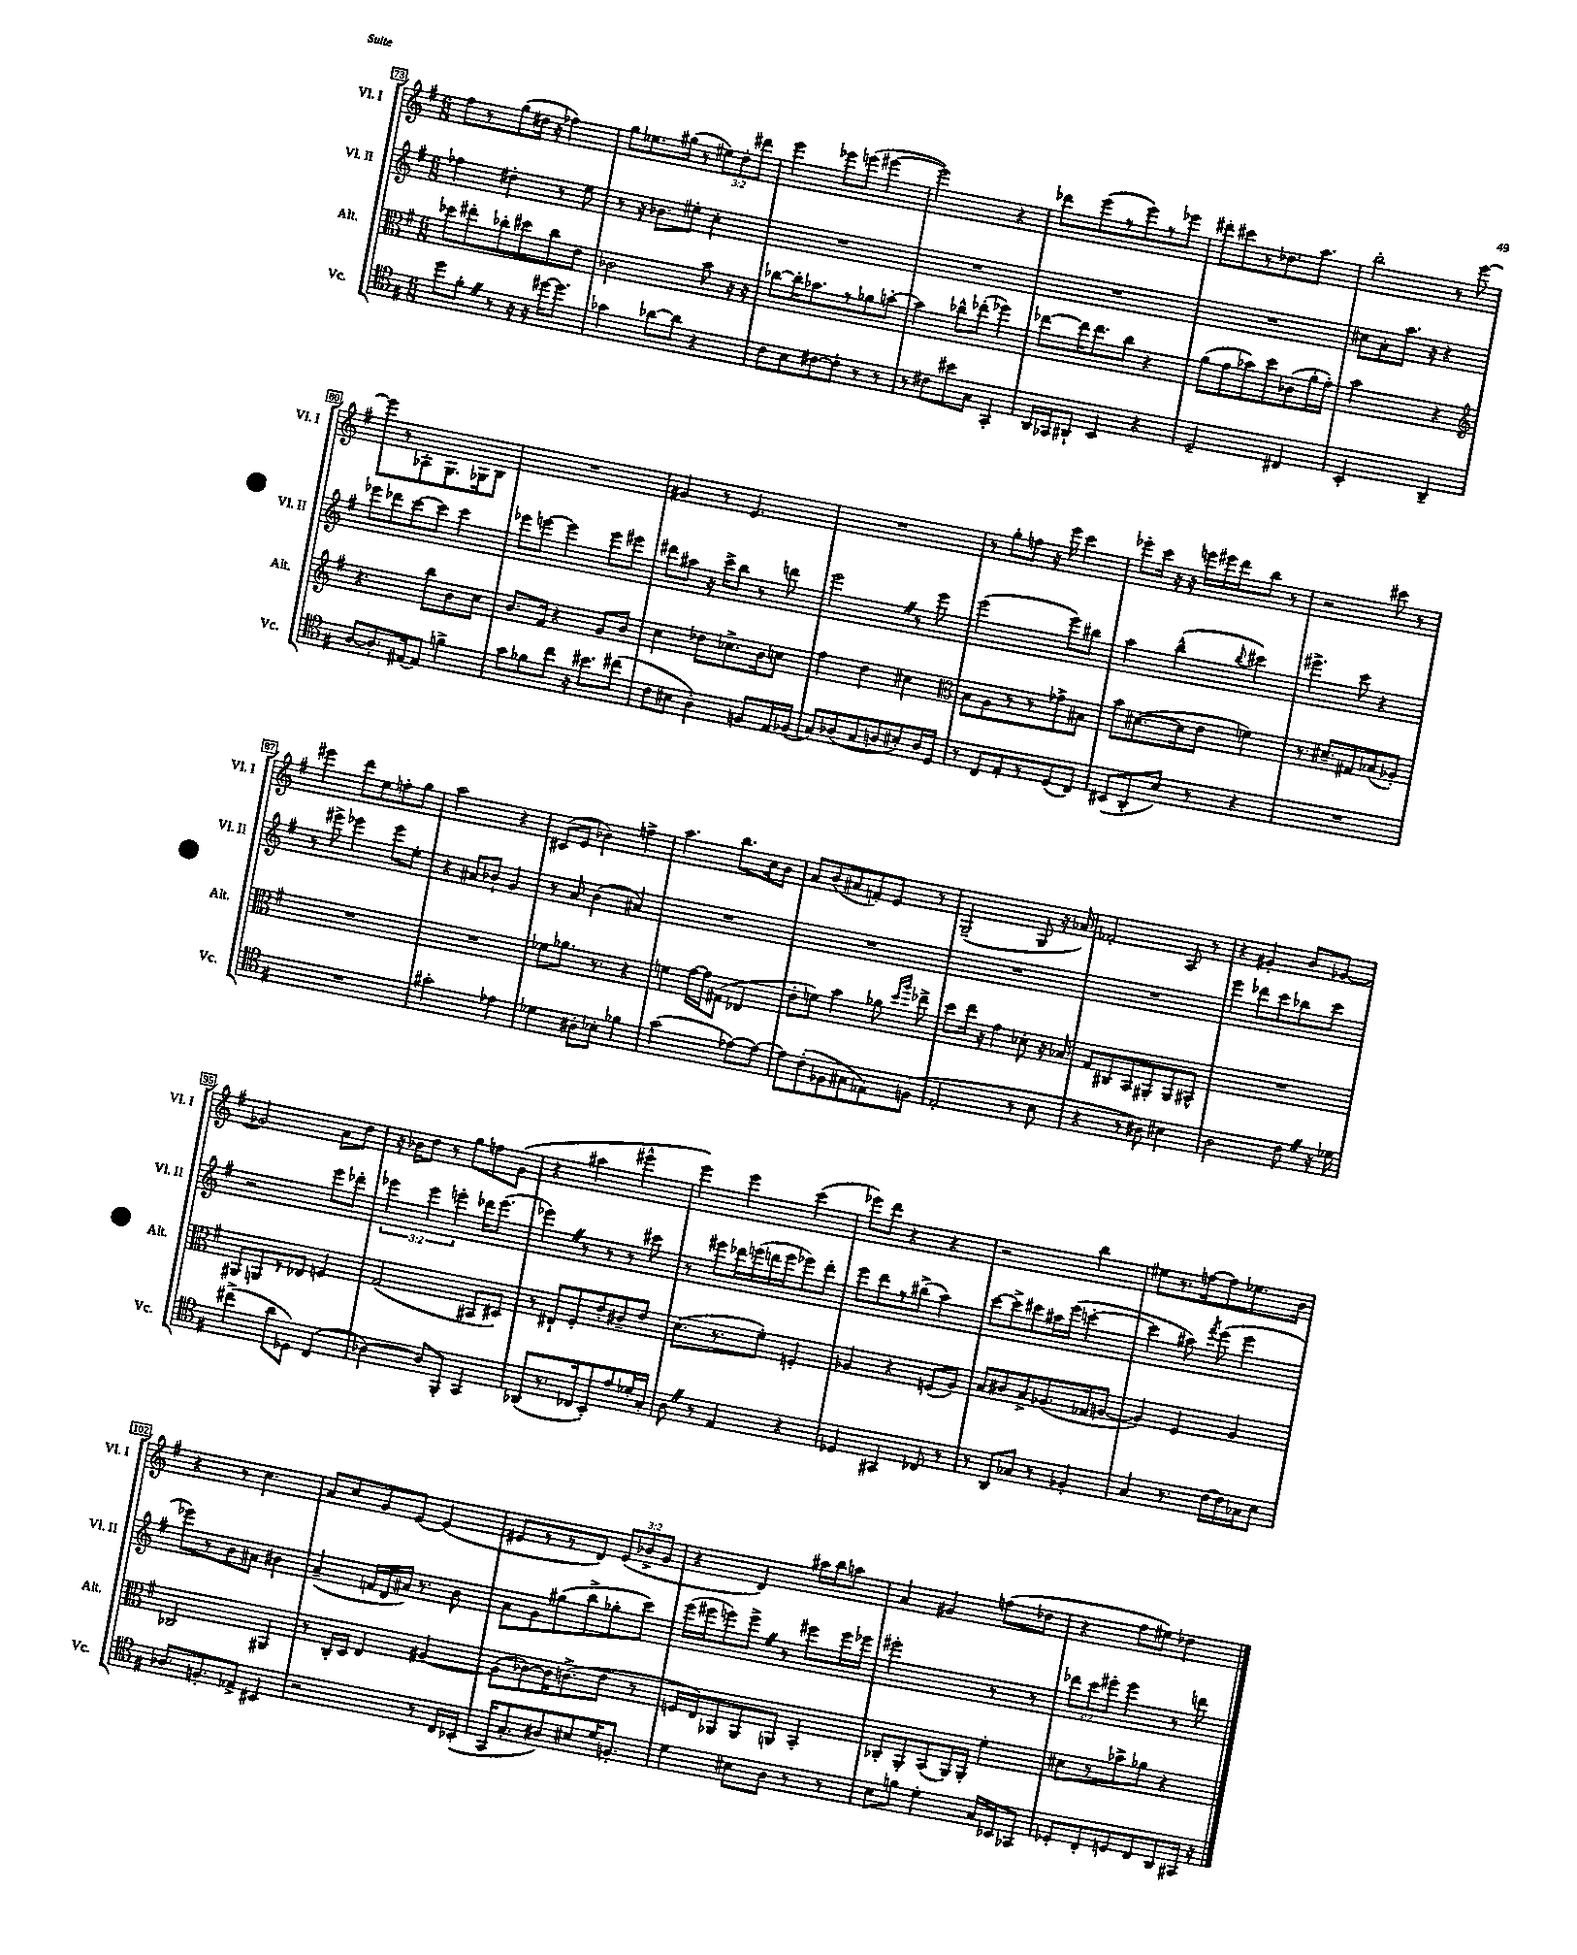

**kern	**kern	**kern	**kern
*staff4	*staff3	*staff2	*staff1
*clefC4	*clefC3	*clefG2	*clefG2
*k[f#]	*k[f#]	*k[f#]	*k[f#]
*M6/8	*M6/8	*M6/8	*M6/8
8dd	8dd-	4ff-	8ff#
8f#'	8ee#'	.	8r
8r	8cc-'	4dd#'	(8gg
16r	8dd#	.	16dd#
16r	.	.	16r
[16dd#	8cc-	8r	4ff-)
8.dd#]	.	.	.
.	8e	8ee	.
=	=	=	=
4g-	2c-	8r	8gg
.	.	16r	8.ee-
.	.	8.b-	.
[8a-	.	.	.
.	.	.	(16gg#
8a-]	.	8ee#'	8r
4r	8b	4cc'	12ee#)
.	.	.	12dd'
.	16r	.	.
.	.	.	12ddd#
.	16r	.	.
=	=	=	=
8c	[8cc-	2.r	4eee
8B	16cc-']	.	.
.	8.b-	.	.
[8c#	.	.	8eee-
8c#']	8r	.	(8eee
8r	8a-	.	[4eee#
8r	[8b'	.	.
=	=	=	=
8r	4b]	2.r	2eee#])
8c#	.	.	.
8b#	8cc-^^	.	.
8G	(8ee-'	.	.
4GG'	4ff-)	.	4r
=	=	=	=
16AA	[8ee-	2.r	8ddd-
16GG-	.	.	.
8AA#`	16ee-]	.	(8eee
.	8.ee-	.	.
4BB	.	.	8r
.	8cc	.	8eee)
4r	4r	.	8r
.	.	.	8eee-
=	=	=	=
2D~	(8a	2.r	8ddd#'
.	8g	.	8ccc#
.	8b-)	.	8r
.	8dd	.	8.dd-
4C#	(8c-	.	.
.	.	.	8.aa
.	16a'	.	.
.	16g')	.	.
=	=	=	=
2BB'	2b	8cc#	2bb'
.	.	8a'	.
.	.	8.aa	.
.	.	16r	.
4AA~	4r	4r	8r
.	.	.	[8eee
=	=	=	=
*	*clefG2	*	*
[8A	4.r	8eee-	8eee]
8.A']	.	8ddd-	8r
.	.	[8ccc	8A-'
[16E#	.	.	.
8E#]	8bb	8ccc]	8.G
4f^	8b	4ccc	.
.	.	.	16G-
.	8cc	.	8B
=	=	=	=
8g	8.b	8eee-	2.r
8f-	.	[8eee	.
.	16f#	.	.
8cc	4r	4eee]	.
16r	.	.	.
8.b#	.	.	.
.	8g	8eee	.
(8cc#	8b	8eee#	.
=	=	=	=
8c	4cc	8ddd#	4g#
8B#	.	8aa#	.
4A')	8dd-	16r	8r
.	.	16ccc^	.
.	8.cc-^	8bb	4.e
8F	.	8r	.
.	16b	.	.
16E	8cc	8ddd	.
(16F-	.	.	.
=	=	=	=
8G)	4ff#	2eee	2.r
(8A-	.	.	.
8G	4dd	.	.
8A	.	.	.
8B#')	4cc#	8r	.
16A	.	8eee	.
16D	.	.	.
=	=	=	=
*	*clefC3	*	*
8r	8B	(2eee	8r
8C	8A	.	8gg'
8E'	8r	.	8ff
8r	8r	.	16r
.	.	.	16eee
(8D	8g-^	8eee)	4ccc
8C)	8B#	8bb#	.
=	=	=	=
(8BB#	8b	4aa	8eee-'
8AA'	([8.d#	.	16ccc
.	.	.	16r
8B)	.	(4bb^^	16r
.	16d#]	.	16eee
8r	8e	.	16eee#
.	.	.	16ddd
.	.	8qqbb	.
4r	4f)	4ccc#)	8bb
.	.	.	8r
=	=	=	=
2.r	8.r	4.eee#^	2r
.	8.d#~	.	.
.	8G#	8ccc	.
.	(8B-	4r	8ccc#
.	8A-')	.	8r
=	=	=	=
2.r	2.r	8r	4eee#
.	.	8eee#^	.
.	.	4eee-	8ddd
.	.	.	8ee
.	.	8eee-	8ff'
.	.	8ee'	8gg
=	=	=	=
2g#'	2.r	4r	2aa
.	.	8a#	.
.	.	8b-`	.
4e-	.	4g	4r
=	=	=	=
4d-	8f-	8r	(8c#
.	8.a-	8a	8e
8A#'	.	(4b	4b-)
.	8.r	.	.
8B-'	.	.	.
4f-	4r	4a#)	4ff^
=	=	=	=
(2g	4f	2.r	4.aa
.	[16g	.	.
.	16g]	.	.
.	(8G#	.	8.bb
[8e-)	4E-	.	.
.	.	.	16cc
8e-_	.	.	8b
=	=	=	=
8e-]	8e'	2.r	8a
(8c'	8f)	.	(8b
8F-	4b	.	8a#
8G#	.	.	8f')
8E-)	8a-	.	8e
.	16qqdd	.	.
.	16qqaa	.	.
(8F	8ee-^	.	8r
=	=	=	=
2E'	8dd	2.r	(2G~
.	16ee	.	.
.	16r	.	.
.	4g	.	.
8r	8d-'	.	8G
8B	16r	.	16r
.	16B-	.	16a-)
=	=	=	=
4r	8G	2.r	2f-'
.	8C#	.	.
8r	8BB	.	.
8A#)	8AA#'	.	.
4B#	8AA#	.	8A
.	8BB#^^	.	8r
=	=	=	=
2A	2.r	4eee	4r
.	.	8ddd-	4g#'
.	.	8ccc	.
8c	.	8bb-	8b
16r	.	8ccc	[8g-
16d-	.	.	.
=	=	=	=
(4cc#^	8AA#	2r	2g-]
.	8AA	.	.
8a	8r	.	.
8D-)	8E-	.	.
(4C	4F	8eee	8a
.	.	8ddd-'	8dd
=	=	=	=
[4A-)	(2G	6eee-	16r
.	.	.	16b-
.	.	.	8dd
.	.	6eee-	.
8A-]	.	.	8r
.	.	6eee'	.
8FF#'	.	.	8gg
4GG	8BB#	16ddd-	8ff
.	.	(8.eee	.
.	8D#)	.	(8g
=	=	=	=
(8AA-	8r	4eee-)	4r
8.r	8E#`	.	.
.	8F#'	8r	4aa#
16C-	.	.	.
8BB')	8e'	8r	.
8e	8c#~	8r	4eee#^^
16d-'	8e	8ccc#	.
16G'	.	.	.
=	=	=	=
8A	(8.d	8r	4eee)
8r	.	8eee#	.
.	8.r	.	.
4E	.	16ddd-	4eee
.	.	(16eee	.
.	8f#')	16ddd	.
.	.	16eee	.
4r	4F'	8eee-)	(4ccc
.	.	8ddd'	.
=	=	=	=
4D-	4A-	8eee	8eee-)
.	.	8ddd	8ddd
4GG#	4r	8r	4r
.	.	(8bb#^	.
8C-	(8F	4aa)	4r
8r	8A-)	.	.
=	=	=	=
8r	8B	[8ccc	2r
8AA	8c#	8ccc^]	.
8G-	8B^	8ccc#	.
8r	(8.A-	16aa#	.
.	.	(16eee	.
4F-'	.	[4ccc'	4bb
.	16G-	.	.
.	[8A	.	.
=	=	=	=
4G	4A])	4ccc]	8ee#
.	.	.	8.r
8.r	4F#	8aa#)	.
.	.	.	[16ff
.	.	8qfff#	.
.	.	(8eee	8ff]
[16c	.	.	.
16c]	4A	4eee	8.ee-
16G-	.	.	.
8B	.	.	.
.	.	.	16b
=	=	=	=
8.A-	2C-	8eee-)	4r
.	.	8r	.
8.F'	.	.	.
.	.	8b	8r
8E-^	.	8a#	4.cc
4BB#	4AA#	4b#	.
=	=	=	=
2r	8r	(4a~	8a
.	16C'	.	8cc
.	16D	.	.
.	4E	16f	8g
.	.	16d	.
.	.	16a#)	[8e
.	.	8.r	.
8r	[4A#	.	(4e]
16C	.	8b	.
(16BB-'	.	.	.
=	=	=	=
16GG	(8A#]	8a	8e#
8.G'	.	.	.
.	[8c-)	8g	8r
8A#)	16c-]	(8gg#	8r
.	(8.c^	.	.
8B#	.	8bb^	8d)
16d	8e	8gg-'	(12e#
8.F'	.	.	.
.	.	.	12b-^
.	8r	8ccc)	.
.	.	.	12g
=	=	=	=
4d	16F	(16eee	4r
.	16E)	16eee#	.
.	8AA-	8eee)	.
8B#	8AA-	8eee^	4d)
8A	8AA	8r	.
8r	4BB'	8eee#	16aa#
.	.	.	16bb
8r	.	16eee#	8aa
.	.	16eee-	.
=	=	=	=
8B	8C-'	2eee#'	4a
8f	8AA'	.	.
4d'	(8BB	.	4g#
.	16AA)	.	.
.	16AA'	.	.
16G	4f#'	8r	(8ff
16BB-	.	.	.
8GG-	.	8r	8dd-
=	=	=	=
8D-'	8d#	12ddd-	4r
.	.	12ccc	.
8C'	8r	.	.
.	.	12eee#'	.
8D	8b-^	4eee#	8ff#
8C	8a-	.	8ee#)
8AA	4r	8r	4dd-
16GG#	.	8ddd	.
16r	.	.	.
==	==	==	==
*-	*-	*-	*-
